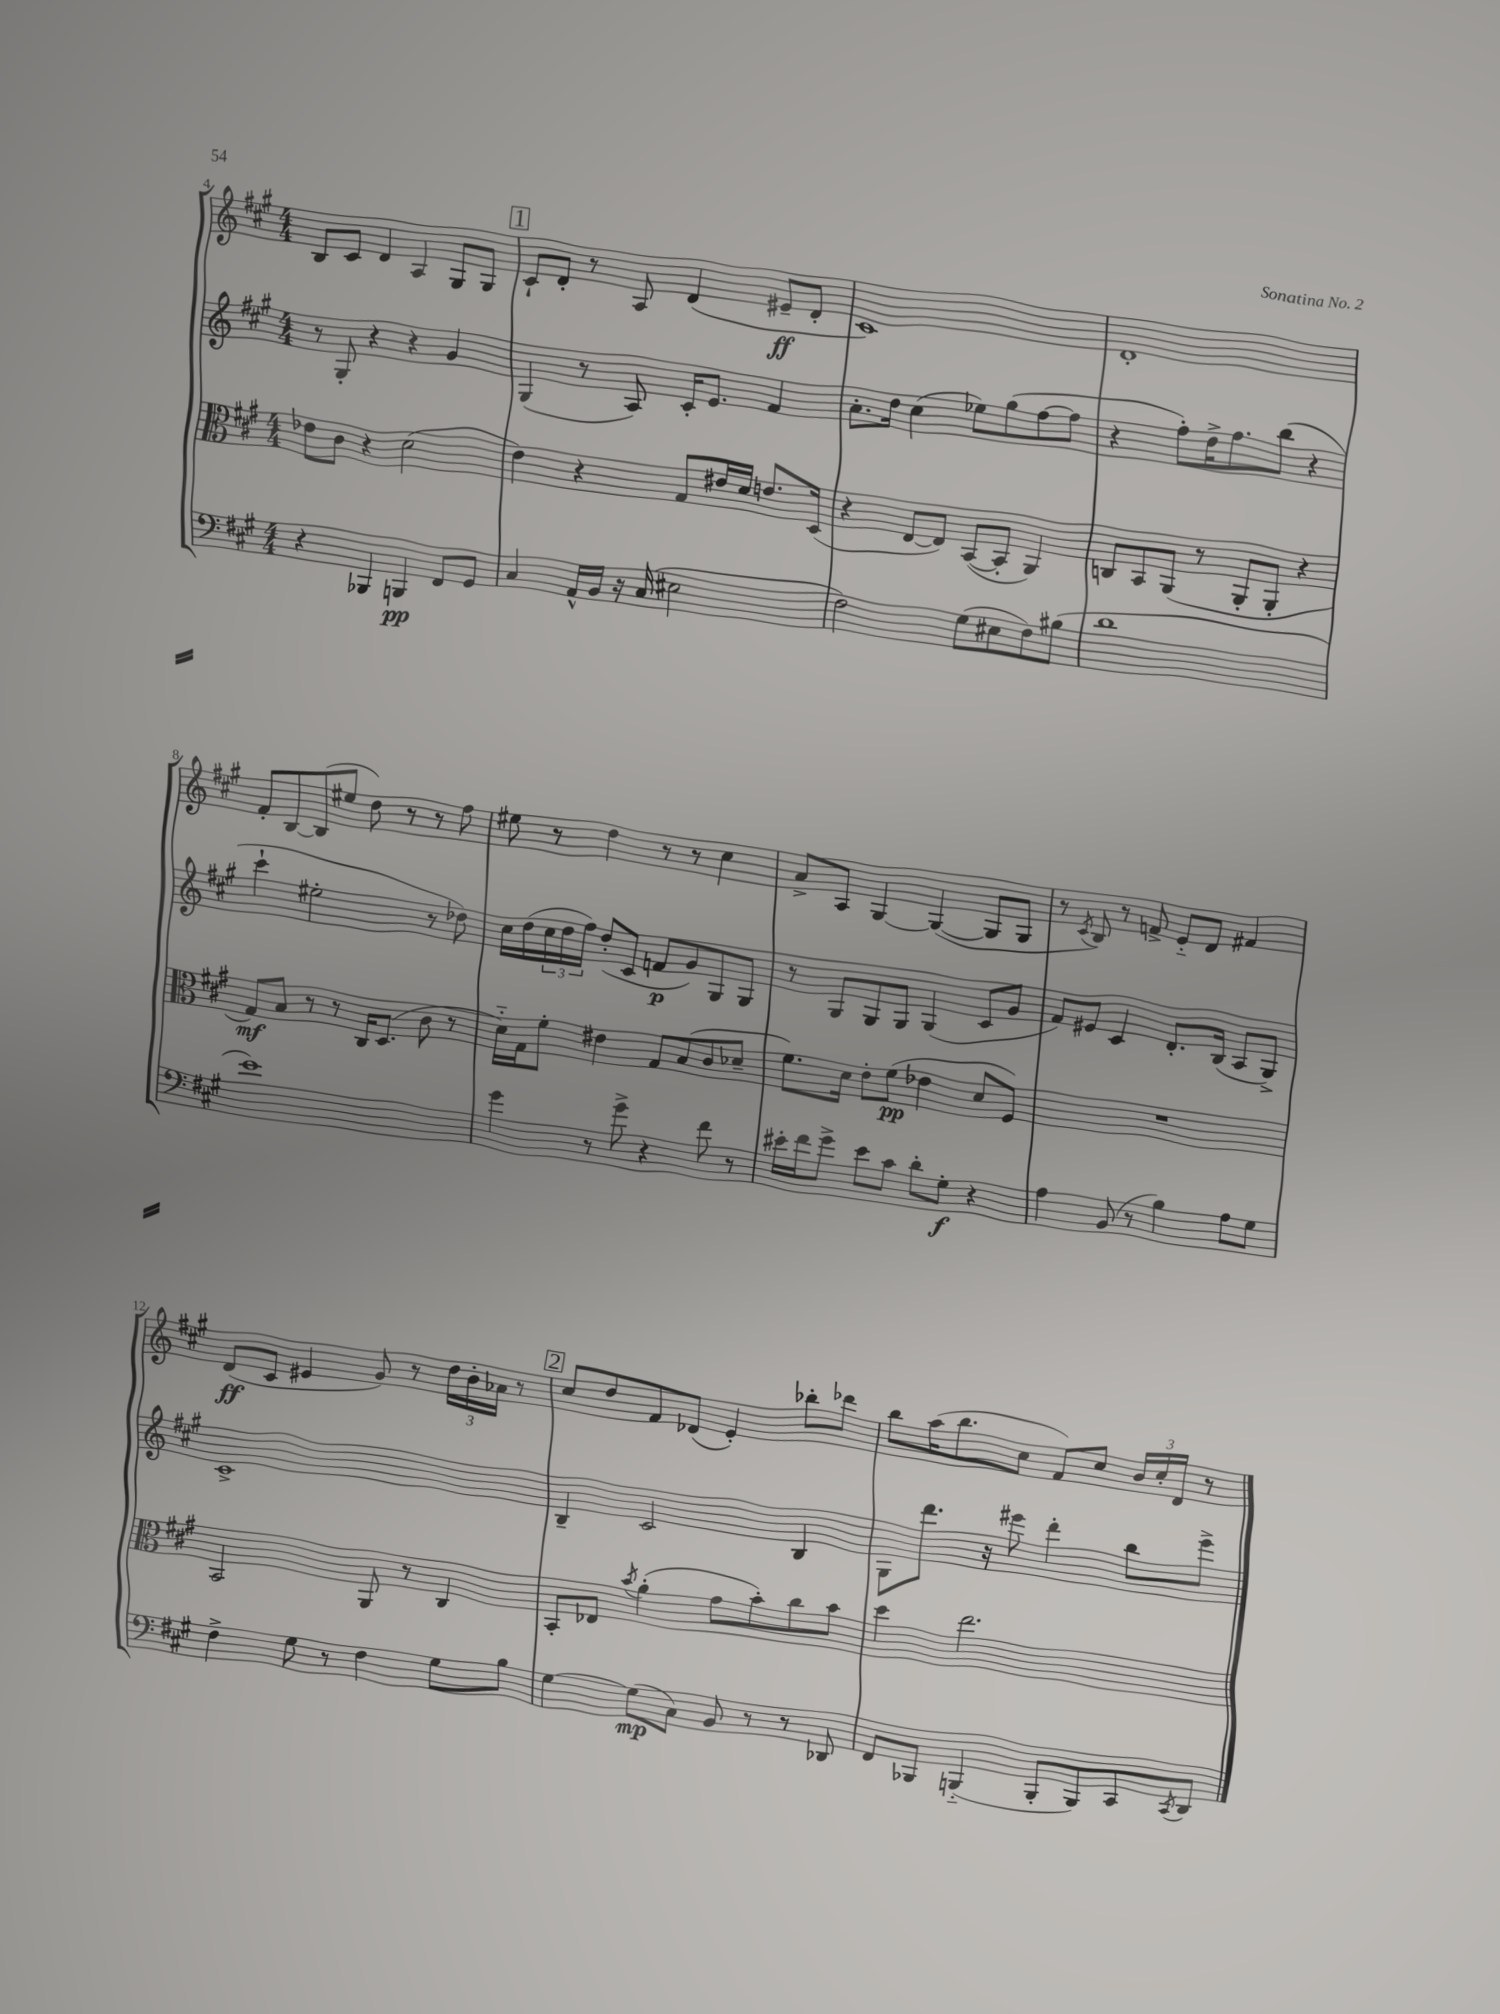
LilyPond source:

<<
\new StaffGroup <<
\new Staff = "s0" {
    \clef treble \key a \major \numericTimeSignature \time 4/4
    b8 cis'8 d'4 a4 gis8 gis8 |
    \mark \markup { \box "1" } cis'8-! d'8-. r8 a8 d'4( eis'8--\ff d'8-. |
    cis'1) |
    d'1-. |
    fis'8-. b8~ b8( eis''8 d''8) r8 r8 fis''8 |
    eis''8 r8 d''4 r8 r8 cis''4 |
    a'8-> a8 gis4~ gis4~( gis8 gis8 |
    r8 \acciaccatura { cis'8 } b8) r8 f'8-> e'8-_ d'8 fis'4 |
    d'8\ff( cis'8 eis'4 gis'8) r8 \tuplet 3/2 { d''16 b'16-. aes'16 } r8 |
    \mark \markup { \box "2" } cis''8 d''8 fis'8 des'8( e'4-.) bes''8-. des'''8 |
    b''8 a''16( b''8. cis''8 fis'8) cis''8 \tuplet 3/2 { b'16 cis''16-. d'16 } r8 \bar "|." |
}
\new Staff = "s1" {
    \clef treble \key a \major \numericTimeSignature \time 4/4
    r8 gis8-. r4 r4 gis'4 |
    \mark \markup { \box "1" } gis4( r8 a8) cis'16-. e'8. fis'4 |
    a'8.-. d''16 cis''4( ees''8) gis''8( fis''8~ fis''8 |
    r4 fis''8-.) d''16-> fis''8. b''8( r4 |
    cis'''4-! eis''2-. r8 des''8) |
    cis''16 d''16( \tuplet 3/2 { cis''16 d''16 fis''16) } d''8-.( cis'8 f'8\p gis'8) gis8 gis8 |
    r8 gis8 gis8 gis8 gis4( cis'8 gis'8 |
    fis'8) eis'8 cis'4 d'8.-. b16( a8 gis8->) |
    cis'1-> |
    \mark \markup { \box "2" } b4-- cis'2 b4 |
    gis8 d'''8. r16 eis'''8 d'''4-. b''8 eis'''8-> \bar "|." |
}
\new Staff = "s2" {
    \clef alto \key a \major \numericTimeSignature \time 4/4
    ees'8 cis'8 r4 d'2( |
    \mark \markup { \box "1" } e'4) r4 gis8 eis'16 d'16 e'8. d16( |
    r4 e8~ e8) b,8~( b,8-. a,4) |
    c8 b,8 a,8( r8 a,8-. a,8-. r4 |
    gis8\mf) b8 r8 r8 cis16 d8.( cis'8 r8 |
    d'16-_) gis16 fis'8-. eis'4 gis8 b8( cis'8 des'8-- |
    fis'8.) d'16 e'8-. fis'8\pp( ees'4 d'8 fis8) |
    R1 |
    b,2 a,8 r8 cis4 |
    \mark \markup { \box "2" } b,8-. ees8 \acciaccatura { b'8 } a'4-.( gis'8 b'8-.) cis''8 b'8 |
    d''4 e''2. \bar "|." |
}
\new Staff = "s3" {
    \clef bass \key a \major \numericTimeSignature \time 4/4
    r4 bes,,4 b,,4\pp fis,8 gis,8 |
    \mark \markup { \box "1" } cis4 a,16-^ b,16 r16 cis16( eis2 |
    fis2) gis8( eis8 fis8) bis8( |
    d'1 |
    e'1) |
    gis'4 r8 gis'8-> r4 fis'8 r8 |
    eis'16-. fis'16 gis'8-> eis'8 cis'8 d'8-. gis8-.\f r4 |
    a4 b,8( r8 b4) a8 gis8 |
    fis4-> gis8 r8 fis4 gis8 b8 |
    \mark \markup { \box "2" } gis4~ gis8\mp( cis8) b,8 r8 r8 des,8 |
    fis,8 bes,,8 b,,4-_( b,,8-. b,,8) cis,8 \acciaccatura { cis,8 } d,8 \bar "|." |
}
>>
>>
\layout { \context { \Score currentBarNumber = #4 } }
